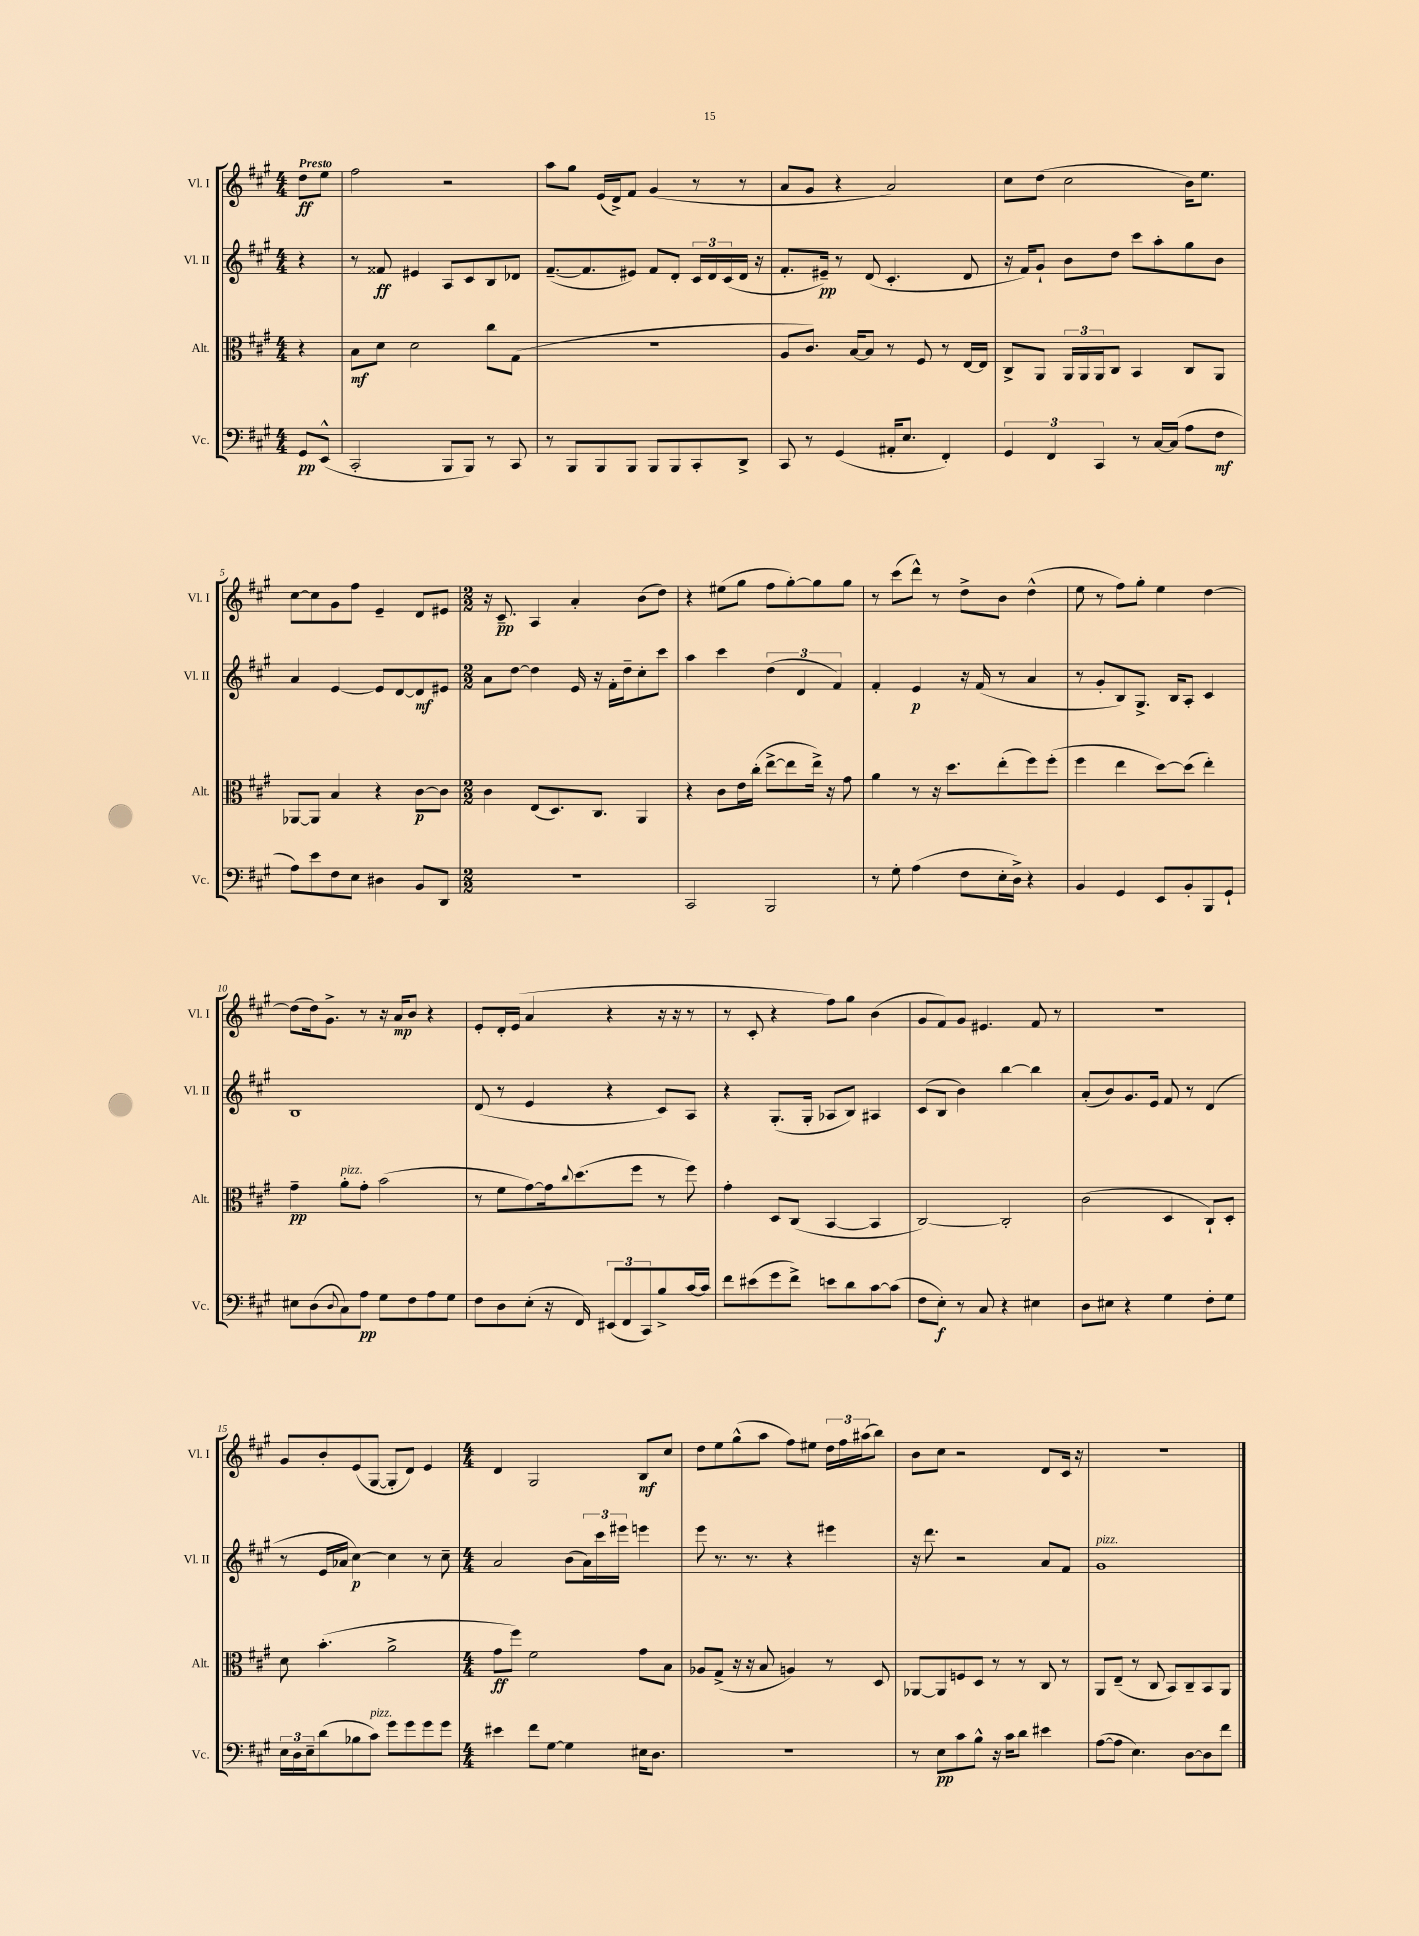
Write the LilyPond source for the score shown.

<<
\new StaffGroup <<
\new Staff = "s0" \with { instrumentName = "Vl. I" shortInstrumentName = "Vl. I" } {
    \clef treble \key a \major \numericTimeSignature \time 4/4 \partial 4 \tempo "Presto"
    d''8\ff e''8 |
    fis''2 r2 |
    a''8 gis''8 e'16( d'16->) fis'8 gis'4( r8 r8 |
    a'8 gis'8 r4 a'2) |
    cis''8 d''8( cis''2 b'16) e''8. |
    cis''8~ cis''8 gis'8 fis''8 e'4-- d'8 eis'8 |
    \numericTimeSignature \time 2/2 r16 cis'8.--\pp a4 a'4-. b'8( d''8) |
    r4 eis''8( gis''8 fis''8 gis''8~-.) gis''8 gis''8 |
    r8 cis'''8( d'''8-^) r8 d''8-> b'8 d''4-^( |
    e''8 r8 fis''8) gis''8-. e''4 d''4~ |
    d''8( d''16) gis'8.-> r8 r16 a'16\mp b'8 r4 |
    e'8-. d'16-. e'16( a'4 r4 r16 r16 r8 |
    r8 cis'8-. r4 fis''8) gis''8 b'4( |
    gis'8 fis'8) gis'8 eis'4. fis'8 r8 |
    R1 |
    gis'8 b'8-. e'8( gis8~ gis8-. d'8) e'4 |
    \numericTimeSignature \time 4/4 d'4 gis2 b8\mf cis''8 |
    d''8 e''8 gis''8-^( a''8 fis''8) eis''8 \tuplet 3/2 { d''16 fis''16 ais''16( } b''8) |
    b'8 cis''8 r2 d'8 cis'16 r16 |
    R1 \bar "|." |
}
\new Staff = "s1" \with { instrumentName = "Vl. II" shortInstrumentName = "Vl. II" } {
    \clef treble \key a \major \numericTimeSignature \time 4/4 \partial 4
    r4 |
    r8 fisis'8\ff eis'4 a8 cis'8 b8 des'8 |
    fis'8.~--( fis'8. eis'8) fis'8 d'8-. \tuplet 3/2 { cis'16 d'16 cis'16( } d'16 r16 |
    fis'8.-. eis'16--\pp) r8 d'8( cis'4.-. d'8 |
    r16 fis'16) gis'8-! b'8 d''8 cis'''8 a''8-. gis''8 b'8 |
    a'4 e'4~ e'8 d'8~ d'8\mf eis'8 |
    \numericTimeSignature \time 2/2 a'8 d''8~ d''4 e'16 r16 fis'16-. d''16-- cis''8-. cis'''8 |
    a''4 cis'''4 \tuplet 3/2 { d''4( d'4 fis'4) } |
    fis'4-. e'4\p r16 fis'16( r8 a'4 |
    r8 gis'8-. b8) gis8.-> b16 a8-. cis'4 |
    b1 |
    d'8( r8 e'4 r4 cis'8) a8 |
    r4 gis8.-.( gis16-. aes8 b8) ais4 |
    cis'8( b8 b'4) b''4~ b''4 |
    a'8-.( b'8) gis'8. e'16 fis'8 r8 d'4( |
    r8 e'16 aes'16 cis''4~\p) cis''4 r8 cis''8-- |
    \numericTimeSignature \time 4/4 a'2 b'8( \tuplet 3/2 { a'16) cis'''16 eis'''16 } e'''4 |
    e'''8 r8. r8. r4 eis'''4 |
    r16 d'''8. r2 a'8 fis'8 |
    gis'1^\markup { \italic "pizz." } \bar "|." |
}
\new Staff = "s2" \with { instrumentName = "Alt." shortInstrumentName = "Alt." } {
    \clef alto \key a \major \numericTimeSignature \time 4/4 \partial 4
    r4 |
    b8\mf d'8 d'2 cis''8 gis8( |
    R1 |
    a8 cis'8.) b16~ b8 r8 fis8 r8 e16~ e16 |
    cis8-> a,8 \tuplet 3/2 { a,16 a,16 a,16 } cis8 b,4 cis8 a,8 |
    aes,8~ aes,8 b4 r4 cis'8~\p cis'8 |
    \numericTimeSignature \time 2/2 cis'4 e8( d8.) cis8. a,4 |
    r4 cis'8 e'16 cis''16-.( e''8~-> e''8 e''16->) r16 gis'8 |
    a'4 r8 r16 d''8. e''8-.( fis''8) fis''8-.( |
    fis''4 e''4 d''8~) d''8( e''4-.) |
    gis'4--\pp a'8-.^\markup { \italic "pizz." } gis'8-. b'2( |
    r8 fis'8 gis'8~) gis'16 \appoggiatura { cis''8 } d''8.( fis''8 r8 fis''8) |
    gis'4-. d8 cis8( b,4~ b,4 |
    cis2~) cis2-. |
    cis'2( d4 cis8-!) d8-. |
    d'8 b'4.-.( a'2-> |
    \numericTimeSignature \time 4/4 gis'8\ff fis''8) fis'2 gis'8 b8 |
    aes8 gis8->( r16 r16 b8 a4) r8 d8 |
    aes,8~ aes,8 f8 d8 r8 r8 cis8 r8 |
    a,8 e8--( r8 cis8 b,8) cis8-- b,8 a,8 \bar "|." |
}
\new Staff = "s3" \with { instrumentName = "Vc." shortInstrumentName = "Vc." } {
    \clef bass \key a \major \numericTimeSignature \time 4/4 \partial 4
    gis,8\pp e,8-^( |
    cis,2-. b,,8 b,,8) r8 cis,8 |
    r8 b,,8 b,,8 b,,8 b,,8 b,,8 cis,8-. d,8-> |
    cis,8 r8 gis,4( ais,16-. e8. fis,4-.) |
    \tuplet 3/2 { gis,4 fis,4 cis,4 } r8 cis16~ cis16( a8 fis8\mf |
    a8) e'8 fis8 e8 dis4 b,8 d,8 |
    \numericTimeSignature \time 2/2 R1 |
    cis,2 b,,2 |
    r8 gis8-. a4( fis8 e16-. d16->) r4 |
    b,4 gis,4 e,8 b,8-. b,,8 gis,8-! |
    eis8 d8( \appoggiatura { d8 } cis8) a8\pp gis8 fis8 a8 gis8 |
    fis8 d8 e8-.( r16 fis,16) \tuplet 3/2 { eis,8( fis,8 cis,8) } b8-> cis'16~ cis'16 |
    fis'8 eis'8( gis'8 fis'8->) e'8 d'8 cis'8~ cis'8( |
    fis8 e8-.\f) r8 cis8 r4 eis4 |
    d8 eis8 r4 gis4 fis8-. gis8 |
    \tuplet 3/2 { e16 d16 e16-- } d'8( bes8 cis'8^\markup { \italic "pizz." }) gis'8 gis'8 gis'8 gis'8 |
    \numericTimeSignature \time 4/4 eis'4 fis'8 gis8~ gis4 eis16 d8. |
    R1 |
    r8 e8\pp cis'8 b8-^ r16 cis'16 d'8 eis'4 |
    a8~( a8 e4.) d8~ d8 fis'8 \bar "|." |
}
>>
>>
